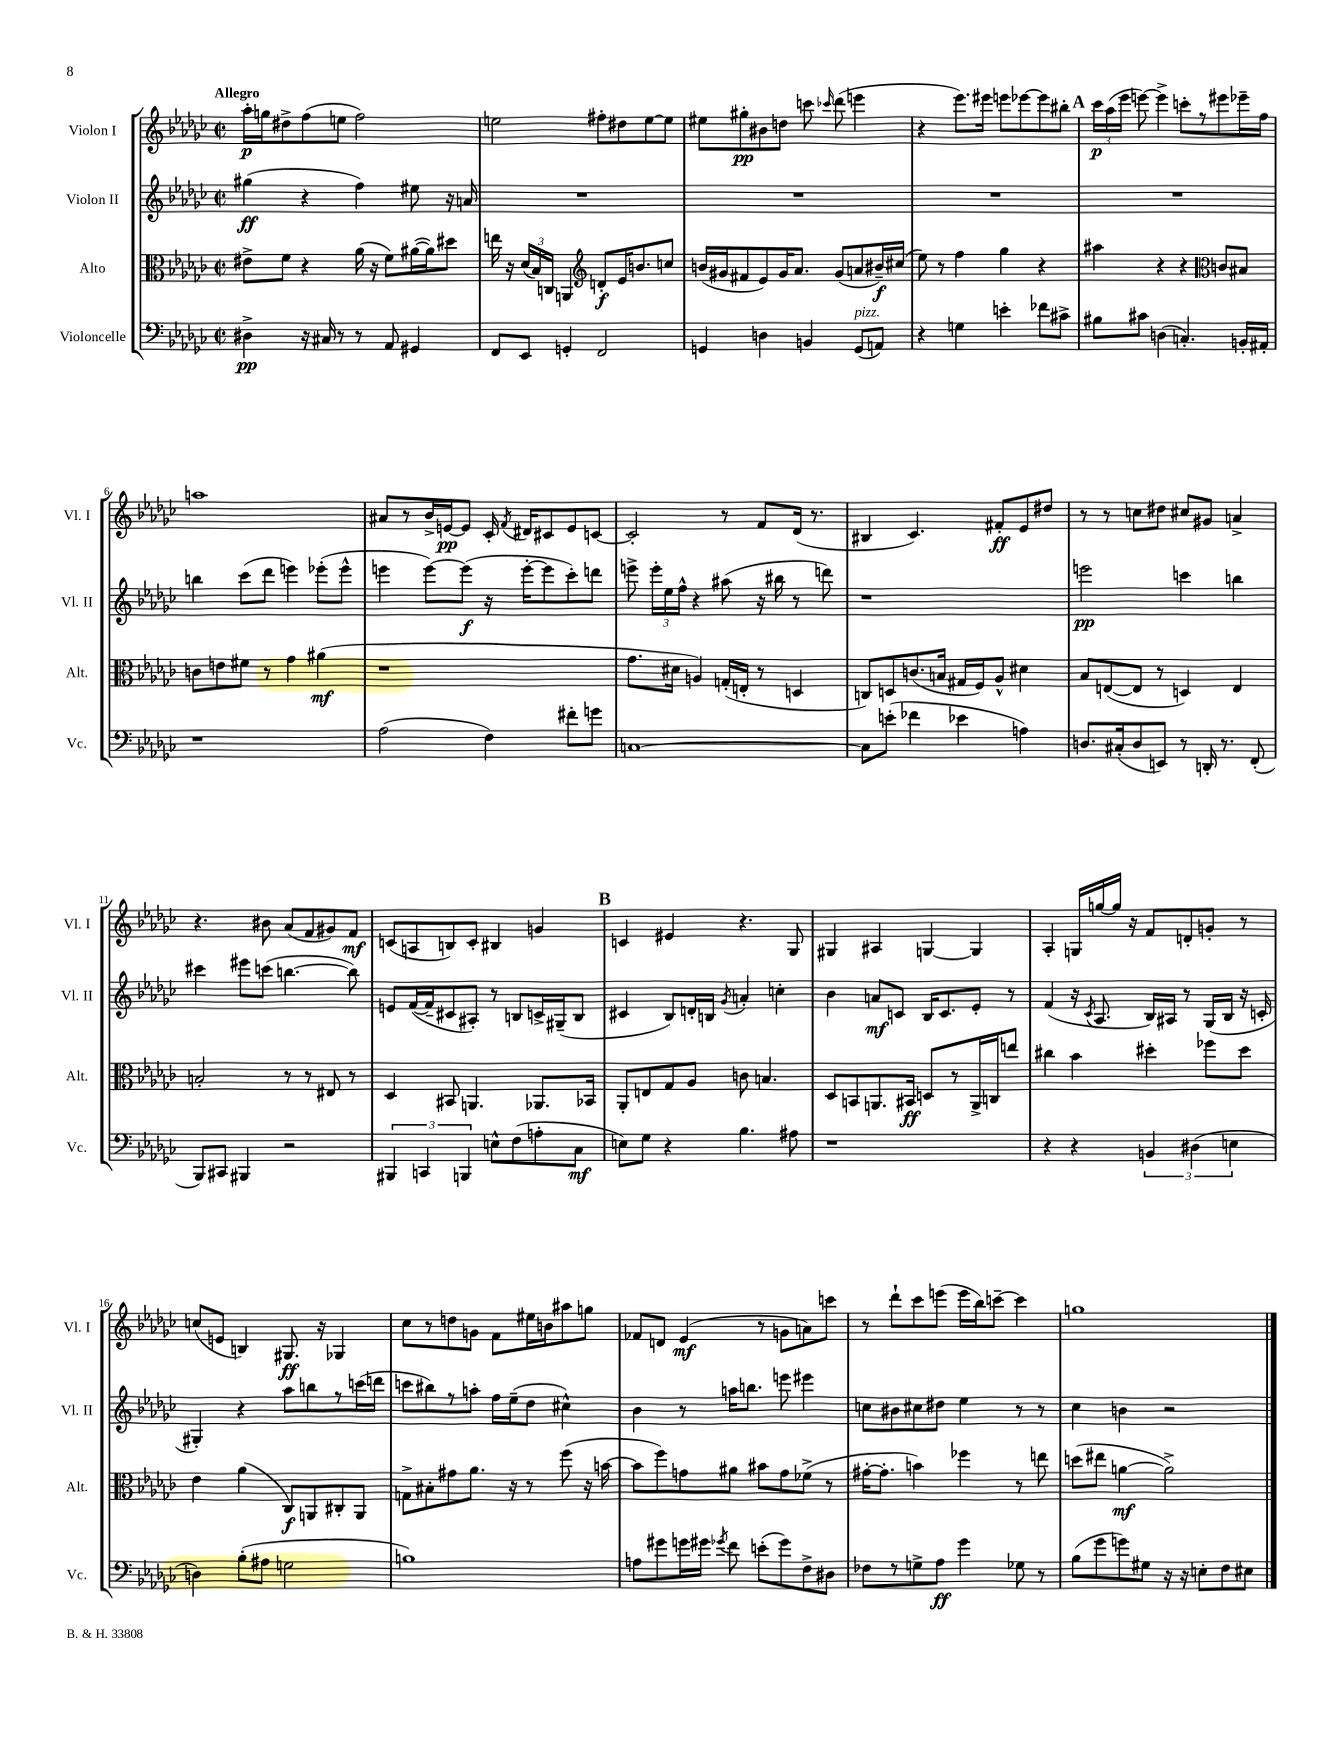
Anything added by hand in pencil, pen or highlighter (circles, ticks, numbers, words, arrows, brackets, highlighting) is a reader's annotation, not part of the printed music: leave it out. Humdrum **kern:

**kern	**kern	**kern	**kern
*staff4	*staff3	*staff2	*staff1
*clefF4	*clefC3	*clefG2	*clefG2
*k[b-e-a-d-g-c-]	*k[b-e-a-d-g-c-]	*k[b-e-a-d-g-c-]	*k[b-e-a-d-g-c-]
*M2/2	*M2/2	*M2/2	*M2/2
*met(c|)	*met(c|)	*met(c|)	*met(c|)
4D#^\	8e#^\L	(4gg#\	16aa-'\LL
.	.	.	16gg\J
.	8f\J	.	8dd#^\
16r	4r	4r	(8ff\
16C#/	.	.	.
8r	.	.	8ee\J
8r	(16a-\	4ff\)	2ff\)
.	16r	.	.
8AA-/	8f\L)	.	.
4GG#/	([16a#\L	8ee#\	.
.	16a#\]J)	.	.
.	8dd#\J	16r	.
.	.	16a/	.
=	=	=	=
8FF/L	16ee\	1r	2ee\
.	16r	.	.
8EE-/J	(24d-/LL	.	.
.	24B-/)	.	.
.	24C/JJ	.	.
4GG'/	4AA/	.	.
*	*clefG2	*	*
2FF/	8d'/L	.	8ff#'\L
.	16e-/K	.	8dd#\
.	8.b/	.	.
.	.	.	[8ee\
.	8cc/J	.	8ee\]J
=	=	=	=
4GG/	(16b/LL	1r	8ee#\L
.	16g#/J	.	.
.	8f#/	.	8gg#'\
4D\	8e-/)	.	8b#\
.	16g#/K	.	8dd\J
.	8.a-/J	.	.
4BB/	.	.	8ccc\
.	.	.	16qqccc-/
.	(8g#/L	.	(8ddd-\
(8GG/L	8a/	.	4eee\
8AA/J)	16b#~/L)	.	.
.	(16cc#/JJ	.	.
=	=	=	=
4r	8ee-\)	1r	4r
.	8r	.	.
4G\	4ff\	.	8.eee-\L)
.	.	.	16eee#\Jk
4e'\	4gg-\	.	8eee\L
.	.	.	[8eee-\
8f-\L	4r	.	8eee-\]
8c#^\J	.	.	8bb#'\J
=	=	=	=
8B#\L	4aa#\	1r	24ccc-\LL
.	.	.	(24aa-\
.	.	.	24eee-\JJ
8c#\J	.	.	[8eee\)
(4D\	4r	.	4eee^\]
4.C'/)	4r	.	8ccc'\L
.	.	.	8r
*	*clefC3	*	*
.	8c/L	.	8eee#\
16BB'/LL	8B#/J	.	16eee-~\L
16AA#'/JJ	.	.	16ff\JJ
=	=	=	=
1r	8c\L	4bb\	1aa
.	8e\	.	.
.	8f#\J	(8ccc-\L	.
.	8r	8ddd-\J	.
.	4g-\	4eee\)	.
.	(4a#\	(8eee-'\L	.
.	.	8eee-^^\J	.
=	=	=	=
(2A-\	1r	4eee\	8a#/L
.	.	.	8r
.	.	[8eee\L)	16b-^/L
.	.	.	[16e/J
.	.	(8eee\]J	8e/]J
4F\)	.	16r	16c-'/
.	.	.	8qf/
.	.	[16eee'\LK	16d#/LK
.	.	8eee\]	8c#/
8f#'\L	.	8ccc-'\)	8e/
8g\J	.	8ddd\J	[8c/J
=	=	=	=
[1C	8.g-\L	8eee^\	2c'/]
.	.	24eee'\LL	.
.	.	24ee-\	.
.	16d#\Jk	.	.
.	.	24ff^^\JJ	.
.	4A/)	4r	.
.	(16G'/LL	(8aa#\	8r
.	16E'/JJ	.	.
.	8r	16r	8f/L
.	.	16bb#\	.
.	4D/	8r	(16d-/Jk
.	.	.	8.r
.	.	8ddd\)	.
=	=	=	=
8C\]L	8C/L)	1r	4B#/
(8e'\J	8D/	.	.
4f-\	(8.c/	.	4.c-/)
.	16B/Jk	.	.
4e-\	16G#/LL	.	.
.	16F/J)	.	.
.	8A-^^/J	.	8f#'/L
4A\)	4d#\	.	8e-/
.	.	.	8dd#/J
=	=	=	=
8.D/L	8B-/L	2eee\	8r
.	([8E/	.	8r
(16C#'/k	.	.	.
8D/	8E/]J	.	8cc\L
8EE/J)	8r	.	8dd#\J
8r	4D/)	4ccc\	8cc#/L
16DD'/	.	.	8g#/J
8.r	.	.	.
.	4E/	4bb\	4a^/
(8FF'/	.	.	.
=	=	=	=
8BBB-/L)	2B'/	4ccc#\	4.r
8CC#/J	.	.	.
4BBB#/	.	8eee#\L	.
.	.	(8ccc\J	8b#\
2r	8r	[4.bb\	(8a-/L
.	8r	.	8f/
.	8E#/	.	8g#/)
.	8r	8bb\])	8f/J
=	=	=	=
6BBB#/	4D-/	8e/L	(8c/L
.	.	([16f/L	8A/
6CC/	.	.	.
.	.	16f~/]J	.
.	8BB#/	8c#/	8B/)
6BBB/	.	.	.
.	4.AA/	8A#'/J)	8c'/J
8E^^\L	.	8r	4B#/
(8F\	.	8B/L	.
8A'\	8.AA-/L	16c^/L	4g/
.	.	(16G#~/J	.
8C-\J	.	8B/J	.
.	16BB-/Jk	.	.
=	=	=	=
8E\L)	8AA-'/L	4c#/	4c/
8G-\J	8E/	.	.
4r	8G-/	8B-/L)	4e#/
.	8A-/J	16d'/L	.
.	.	16B/JJ	.
.	.	8qg-/	.
4.B-\	8c\	4a'/	4.r
.	4.B/	.	.
.	.	4cc'\	.
8A#\	.	.	8G-/
=	=	=	=
1r	8D-/L	4b-\	4G#/
.	8BB/	.	.
.	8.AA/	8a/L	4A#/
.	.	8c/J	.
.	16BB#/Jk	.	.
.	8D/L	16B-/LK	[4G/
.	.	8.c/	.
.	8r	.	.
.	16AA^/L	8e-'/J	4G/]
.	16C/J	.	.
.	8ee/J	8r	.
=	=	=	=
4r	4cc#\	(4f/	4A-'/
4r	4b-\	16r	16G/LL
.	.	8qc-/	.
.	.	8.A-/	[16gg/
.	.	.	16gg/]JJ
.	.	.	16r
6BB/	4dd#'\	16B-/LL)	8f/L
.	.	16A#/JJ	.
.	.	8r	8d'/
(6D#\	.	.	.
.	8ff-\L	(16G-/LL	8g'/J
.	.	16B-/JJ	.
6E\	.	.	.
.	8dd#\J	16r	8r
.	.	16c'/	.
=	=	=	=
4D\)	4e-\	4G#'/)	(8cc/L
.	.	.	8e/J
(8B-'\L	(4a-\	4r	4B/)
8A#\J	.	.	.
2G\	8C-/L)	8aa-\L	8.G#/
.	8AA/	8bb\	.
.	.	.	16r
.	8C#'/	8r	4G-/
.	8AA/J	(16ccc\L	.
.	.	16ddd\JJ	.
=	=	=	=
1B)	8G^\L	8ccc\L	8cc-\L
.	8B#'\	8bb#\)	8r
.	8g#\	8r	8dd\
.	8.a-\J	8aa'\J	8g\J
.	.	16ff\LL	8f\L
.	16r	(16ee-~\J	.
.	8r	8dd-\J	16ee#\L
.	.	.	16b\J
.	(8ff\	4cc#^^\)	8aa#\
.	16r	.	8gg\J
.	[16b\	.	.
=	=	=	=
8A\L	8b\]L	4b-\	8f-/L
8g#\	8ff\)	.	8d/J
16g\L	8g\	8r	(4e-/
16g#\JJ	.	.	.
8qg-/	.	.	.
8f\	8a#\J	16aa\LK	.
.	.	8.bb\J	.
(8e'\L	8b#\L	.	8r
8g-\)	8g\	8eee\	8g\L
8F^\	(8f-^\J	4eee#\	8a\)
8D#\J	8r	.	8ccc\J
=	=	=	=
8F-\L	[16g#'\LK	8cc\L	8r
.	8.g#'\]J	.	.
8r	.	8b#\	8ddd-`\L
8G^\	4b\)	8cc#\	8ccc-\
8A-\J	.	8dd#\J	(8eee\J
4g-\	4ff-\	4ee-\	16eee\LL
.	.	.	16bb-\J)
.	.	.	[8ccc~\J
8G-\	8r	8r	4ccc\]
8r	8ee\	8r	.
=	=	=	=
(8B-\L	(8dd\L	4cc-\	1gg
8g-\	8ee#\J	.	.
8g\)	[4a\	4b\	.
8G#\J	.	.	.
16r	2a^\])	2r	.
16r	.	.	.
8E'\L	.	.	.
8F\	.	.	.
8E#\J	.	.	.
==	==	==	==
*-	*-	*-	*-
